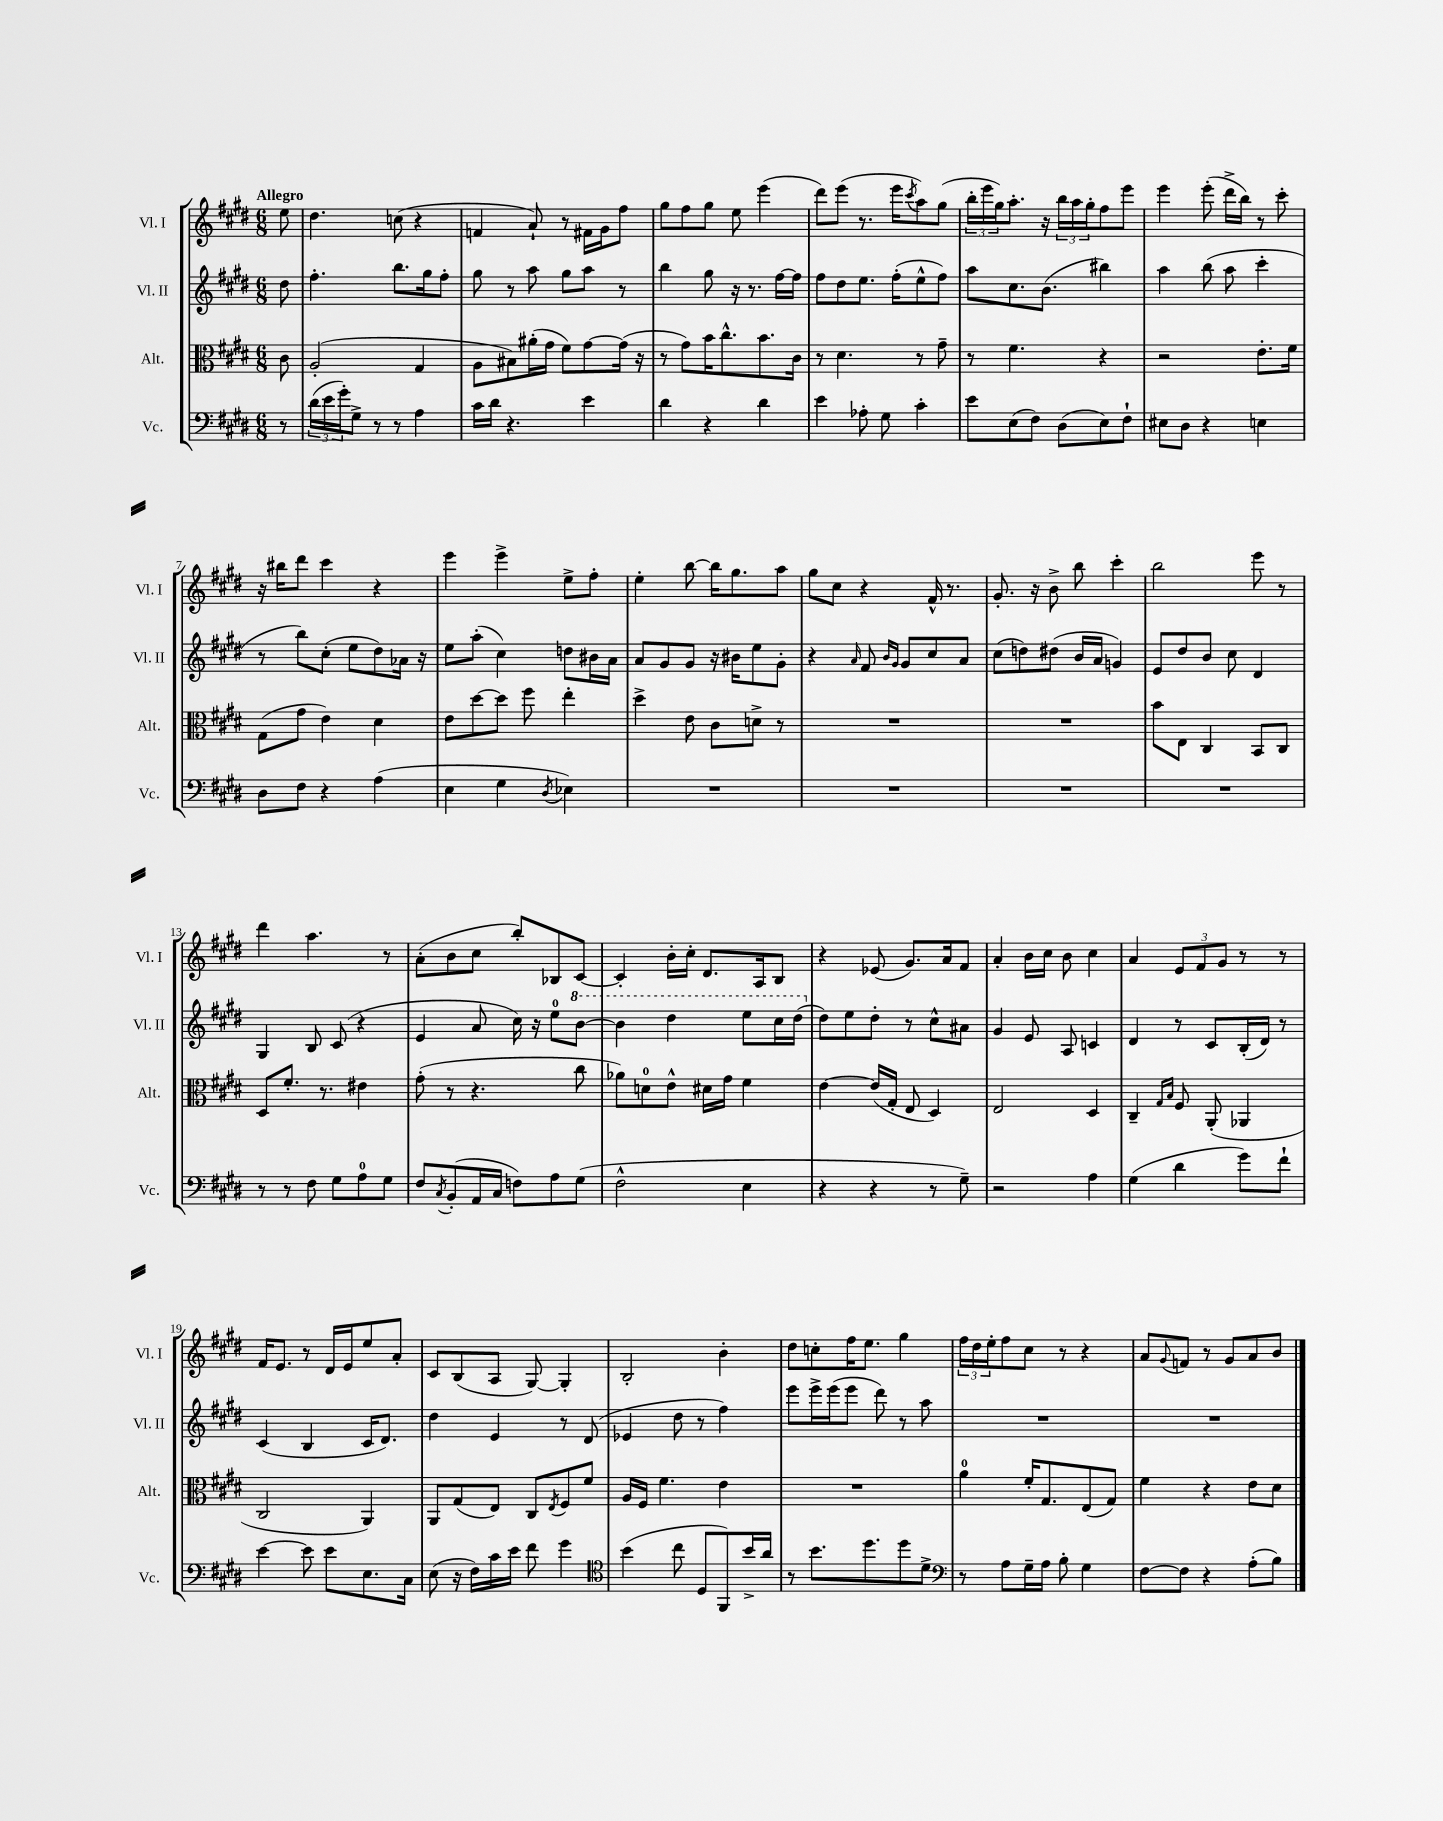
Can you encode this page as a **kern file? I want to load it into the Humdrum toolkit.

**kern	**kern	**kern	**kern
*staff4	*staff3	*staff2	*staff1
*clefF4	*clefC3	*clefG2	*clefG2
*k[f#c#g#d#]	*k[f#c#g#d#]	*k[f#c#g#d#]	*k[f#c#g#d#]
*M6/8	*M6/8	*M6/8	*M6/8
8r	8c#	8dd#	8ee
=	=	=	=
(24d#	(2A'	4.ff#'	4.dd#
24e	.	.	.
24g#')	.	.	.
8G#^	.	.	.
8r	.	.	.
8r	.	8.bb	(8cc
4A	4G#	.	4r
.	.	16gg#	.
.	.	8ff#'	.
=	=	=	=
16c#	8A	8gg#	4f
16d#	.	.	.
4.r	8B#)	8r	.
.	(16a#'	8aa	8a`)
.	16g#	.	.
.	8f#)	8gg#	8r
4e	[8g#	8aa	16f#
.	.	.	16g#
.	(16g#]	8r	8ff#
.	16r	.	.
=	=	=	=
4d#	8r	4bb	8gg#
.	8g#)	.	8ff#
4r	16b	8gg#	8gg#
.	8.cc#^^	.	.
.	.	16r	8ee
.	.	8.r	.
4d#	8.b	.	(4eee
.	.	[16ff#	.
.	16c#	16ff#]	.
=	=	=	=
4e	8r	8ff#	8ddd#)
.	4.d#	8dd#	(8eee
8A-'	.	8.ee	8.r
8G#	.	.	.
.	.	(16ff#'	16eee
.	.	.	8qccc#
4c#'	8r	8ee^^	8aa)
.	8g#~	8ff#)	(8gg#
=	=	=	=
8e	8r	8aa	24bb'
.	.	.	24eee
.	.	.	24gg#)
(8E	4.f#	8.cc#	8.aa'
8F#)	.	.	.
.	.	(8.b	16r
(8D#	.	.	24bb
.	.	.	24aa
.	.	.	24gg#'
8E)	4r	4bb#)	8ff#
8F#`	.	.	8eee
=	=	=	=
8E#	2r	4aa	4eee
8D#	.	.	.
4r	.	(8bb	(8eee'
.	.	8aa	16ddd#^
.	.	.	16bb)
4E	8.e'	4ccc#'	8r
.	.	.	8ccc#'
.	16f#	.	.
=	=	=	=
8D#	(8G#	8r	16r
.	.	.	16bb#
8F#	8g#	8bb)	8ddd#
4r	4e)	(8cc#'	4ccc#
.	.	8ee	.
(4A	4d#	8dd#)	4r
.	.	16a-	.
.	.	16r	.
=	=	=	=
4E	8e	8ee	4eee
.	[8dd#	(8aa'	.
4G#	8dd#]	4cc#)	4eee^
.	8ff#	.	.
8qD#	.	.	.
4E-)	4ee'	8dd	8ee^
.	.	16b#	8ff#'
.	.	16a	.
=	=	=	=
2.r	4dd#^	8a	4ee'
.	.	8g#	.
.	8e	8g#	[8bb
.	8c#	16r	16bb]
.	.	16b#	8.gg#
.	8d^	8ee	.
.	8r	8g#'	8aa
=	=	=	=
2.r	2.r	4r	8gg#
.	.	.	8cc#
.	.	16qqa	.
.	.	8f#	4r
.	.	16qqb	.
.	.	16qqg#	.
.	.	8g#	.
.	.	8cc#	16f#^^
.	.	.	8.r
.	.	8a	.
=	=	=	=
2.r	2.r	(8cc#	8.g#'
.	.	8dd)	.
.	.	.	16r
.	.	(8dd#	8b^
.	.	16b	8bb
.	.	16a	.
.	.	4g)	4ccc#'
=	=	=	=
2.r	8b	8e	2bb
.	8E	8dd#	.
.	4C#	8b	.
.	.	8cc#	.
.	8BB	4d#	8eee
.	8C#	.	8r
=	=	=	=
8r	8D#	4G#	4ddd#
8r	8.f#'	.	.
8F#	.	8B	4.aa
.	8.r	.	.
8G#	.	(8c#	.
8A	4e#	4r	.
8G#	.	.	8r
=	=	=	=
8F#	(8g#'	4e	(8a'
8qC#	.	.	.
(8BB'	8r	.	8b
16AA	4.r	8a	8cc#
16C#	.	.	.
8F)	.	16cc#)	8bb')
.	.	16r	.
8A	.	8ee	8B-
(8G#	8cc#	[8bb	[8c#
=	=	=	=
2F#^^	8a-)	4bb]	4c#']
.	8d	.	.
.	8e^^	4ddd#	16b'
.	.	.	16cc#'
.	16d#	.	8.d#
.	16g#	.	.
4E	4f#	8eee	.
.	.	.	16A
.	.	16ccc#	8B
.	.	(16ddd#	.
=	=	=	=
4r	[4e	8dd#)	4r
.	.	8ee	.
4r	(16e]	8dd#'	(8e-
.	16G#'	.	.
.	8E	8r	8.g#)
8r	4D#)	8cc#^^	.
.	.	.	16a
8G#~)	.	8a#	8f#
=	=	=	=
2r	2E	4g#	4a'
.	.	8e	16b
.	.	.	16cc#
.	.	8A	8b
4A	4D#	4c	4cc#
=	=	=	=
(4G#	4C#~	4d#	4a
.	16qqG#	.	.
.	16qqB	.	.
4d#	8F#	8r	12e
.	.	.	12f#
.	(8AA'	8c#	.
.	.	.	12g#
8g#)	4AA-	(16B'	8r
.	.	16d#)	.
8f#`	.	8r	8r
=	=	=	=
[4e	2C#	(4c#	16f#
.	.	.	8.e
8e]	.	4B	8r
8e	.	.	16d#
.	.	.	16e
8.E	4AA)	16c#	8ee
.	.	8.d#)	.
.	.	.	8a'
16C#	.	.	.
=	=	=	=
(8E	8AA	4dd#	8c#
16r	(8G#	.	(8B
16F#)	.	.	.
16c#	8E)	4e	8A
16e	.	.	.
8f#	8C#	.	[8G#)
.	8qE	.	.
4g#	8F#	8r	4G#']
.	8f#	(8d#	.
=	=	=	=
*clefC4	*	*	*
(4b	16A	4e-	2B'
.	16F#	.	.
.	4.f#	.	.
8cc#	.	8dd#	.
8D#	.	8r	.
8FF#)	4e	4ff#)	4b'
16b^	.	.	.
16a	.	.	.
=	=	=	=
8r	2.r	8eee	8dd#
8.b	.	16eee^	8cc'
.	.	(16eee	.
.	.	8eee	16ff#
8.dd#	.	.	8.ee
.	.	8ddd#)	.
8dd#	.	8r	4gg#
8d#^	.	8aa	.
=	=	=	=
*clefF4	*	*	*
8r	4a	2.r	24ff#
.	.	.	24dd#
.	.	.	24ee'
8A	.	.	8ff#
16G#~	16f#'	.	8cc#
16A	8.G#	.	.
8B'	.	.	8r
4G#	(8E	.	4r
.	8G#)	.	.
=	=	=	=
[8F#	4f#	2.r	8a
.	.	.	8qqg#
8F#]	.	.	8f
4r	4r	.	8r
.	.	.	8g#
(8A'	8e	.	8a
8B)	8d#	.	8b
==	==	==	==
*-	*-	*-	*-
